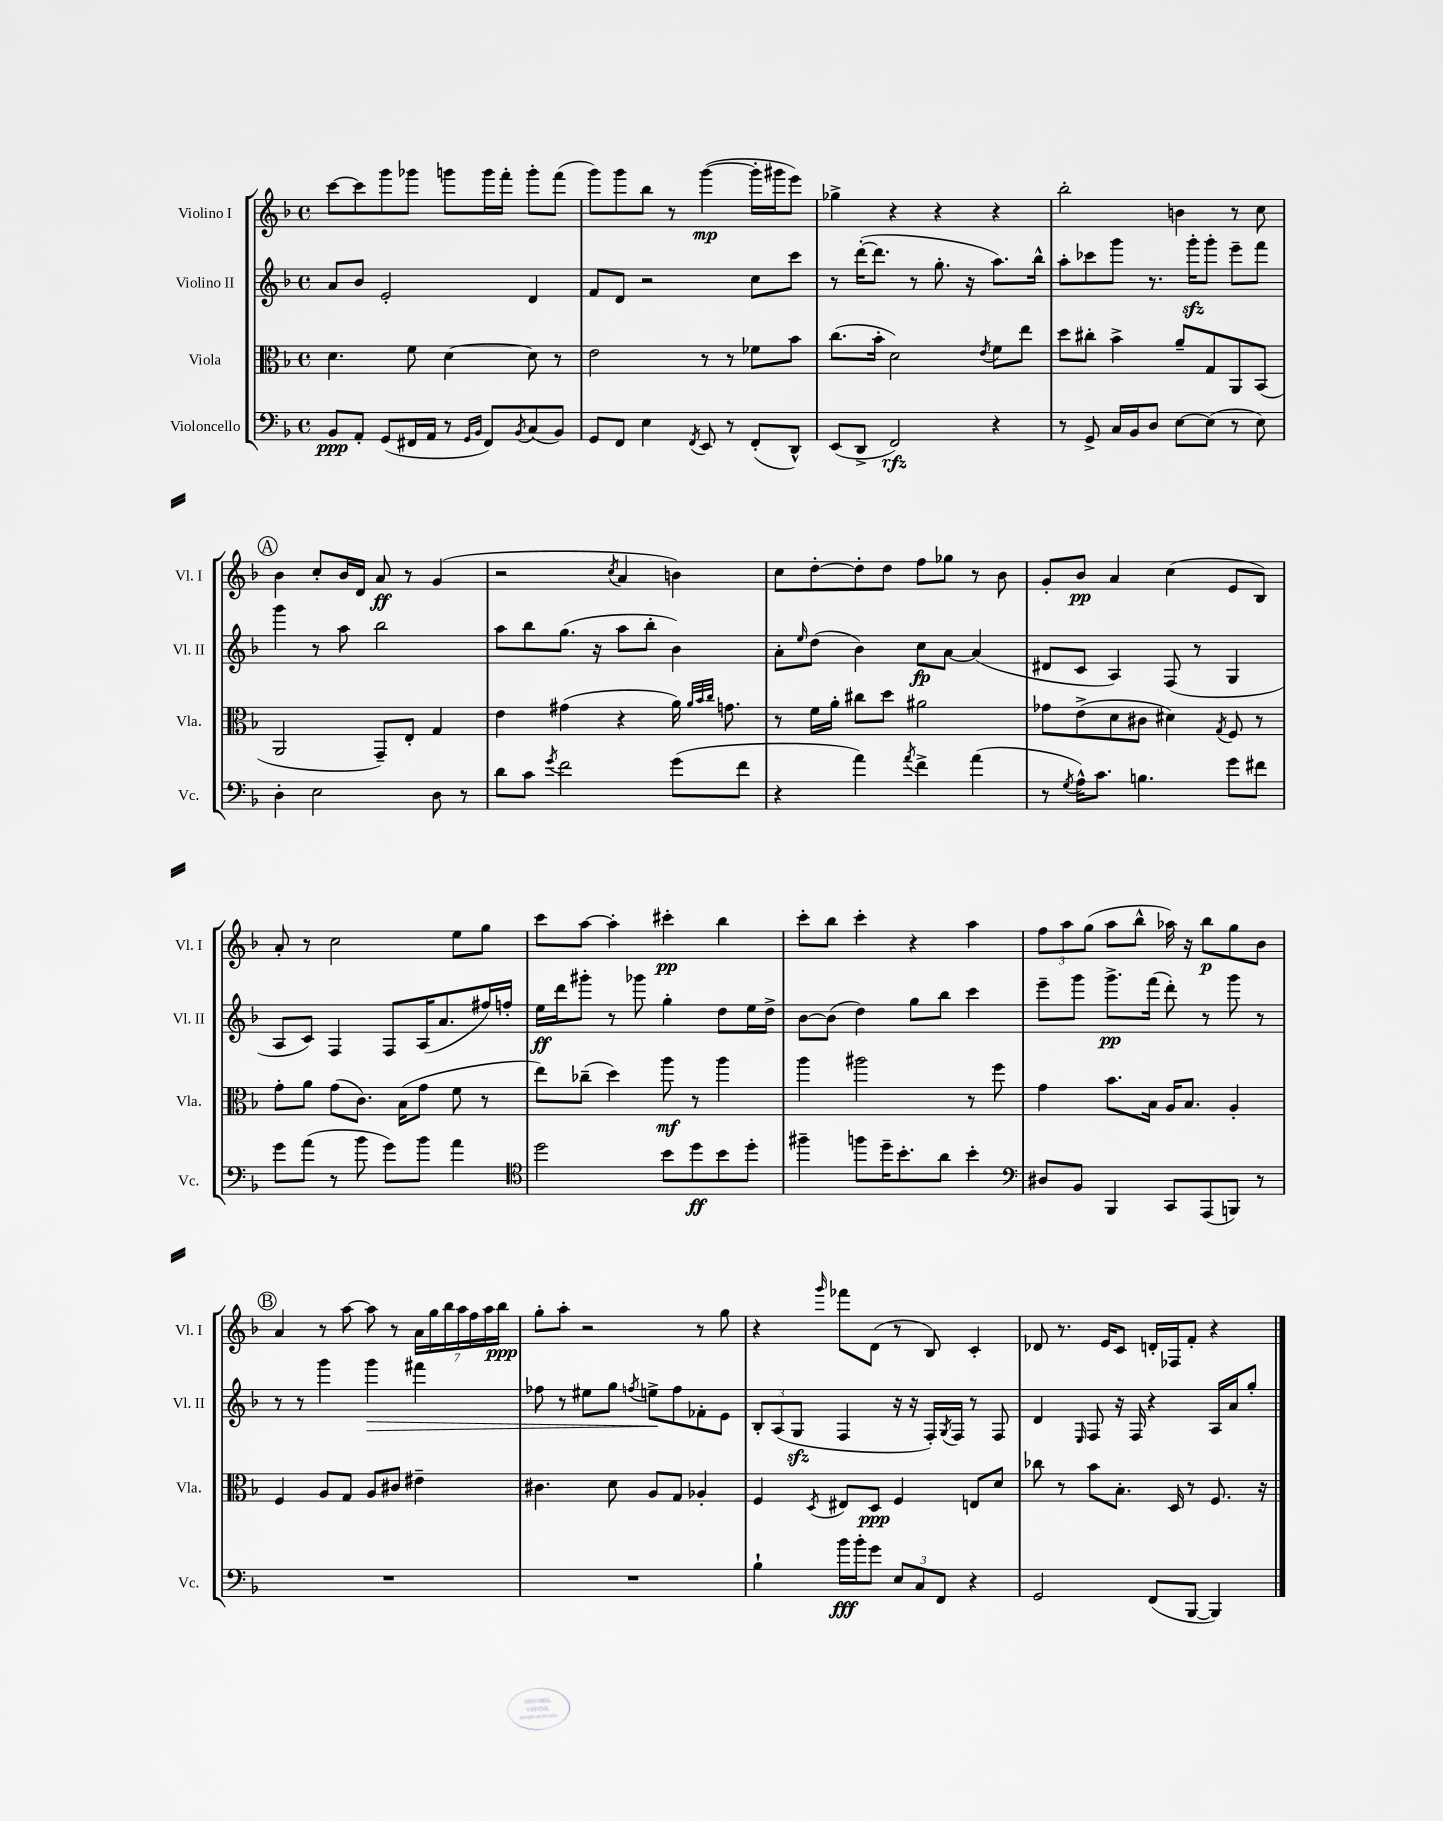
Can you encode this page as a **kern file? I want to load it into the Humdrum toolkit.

**kern	**kern	**kern	**kern
*staff4	*staff3	*staff2	*staff1
*clefF4	*clefC3	*clefG2	*clefG2
*k[b-]	*k[b-]	*k[b-]	*k[b-]
*M4/4	*M4/4	*M4/4	*M4/4
*met(c)	*met(c)	*met(c)	*met(c)
8BB-	4.d	8a	[8ccc
8AA'	.	8b-	8ccc]
(8GG	.	2e'	8ggg
16FF#	8f	.	8ggg-
16AA	.	.	.
8r	[4d	.	8ggg
16qqGG	.	.	.
16qqBB-	.	.	.
8FF#)	.	.	16ggg
.	.	.	16fff'
8qBB-	.	.	.
(8C	8d]	4d	8ggg'
8BB-)	8r	.	(8fff
=	=	=	=
8GG	2e	8f	8ggg)
8FF	.	8d	8ggg
4E	.	2r	8bb-
.	.	.	8r
8qFF	.	.	.
8EE	8r	.	([4ggg
8r	8r	.	.
(8FF'	8f-	8cc	16ggg']
.	.	.	16ggg#
8DD^^)	8b-	8ccc	8eee)
=	=	=	=
(8EE	(8.cc	8r	4gg-^
8DD^	.	([16ddd'	.
.	16b-'	8.ddd]	.
2FF)	2d)	.	4r
.	.	8r	.
.	.	8.gg'	4r
.	.	16r	.
.	8qe	.	.
4r	8f	8.aa)	4r
.	8ee	.	.
.	.	16bb-^^	.
=	=	=	=
8r	8dd	8aa'	2bb-'
8GG^	8cc#'	8ccc-	.
16C	4b-^	8ggg	.
16BB-	.	.	.
8D	.	8.r	.
[8E	8a~	.	4b
.	.	16ggg'	.
(8E]	8G	8ggg'	.
8r	8AA	8eee~	8r
8E)	(8BB-	8fff	8cc
=	=	=	=
4D'	2AA	4ggg	4b-
2E	.	8r	8cc'
.	.	8aa	16b-
.	.	.	16d
.	8GG~)	2bb-	8a
.	8E'	.	8r
8D	4G	.	(4g
8r	.	.	.
=	=	=	=
8d	4e	8aa	2r
8c	.	8bb-	.
8qg	.	.	.
2f	(4g#	(8.gg	.
.	.	16r	.
.	.	.	8qcc
.	4r	8aa	4a
.	.	8bb-'	.
(8g	16a)	4b-)	4b)
.	32qqa	.	.
.	32qqb-	.	.
.	32qqcc	.	.
.	8.g	.	.
8f	.	.	.
=	=	=	=
4r	8r	8a'	8cc
.	.	16qqee	.
.	16f	(8dd	[8dd'
.	16a'	.	.
4a)	8cc#	4b-)	8dd']
.	8dd	.	8dd
8qa	.	.	.
4f^	2a#	8cc	8ff
.	.	[8a	8gg-
(4a	.	(4a]	8r
.	.	.	8b-
=	=	=	=
8r	8g-	8d#	8g'
8qG	.	.	.
16A^^)	(8e^	8c	8b-
8.c	.	.	.
.	8d	4A)	4a
4.B	8c#	.	.
.	4d#)	(8F	(4cc
.	.	8r	.
.	8qG	.	.
8g	8F	4G	8e
8f#	8r	.	8B-)
=	=	=	=
8g	8g'	8A	8a'
(8a	8a	8c)	8r
8r	(8g	4F	2cc
8b-	8.c)	.	.
8g)	.	8F	.
.	(16B-	.	.
8b-	8g	(16A	.
.	.	8.a	.
4a	8f	.	8ee
.	8r	16ff#)	8gg
.	.	16ff'	.
=	=	=	=
*clefC4	*	*	*
2dd	8ee)	16ee	8ccc
.	.	16ddd	.
.	(8cc-~	8ggg#'	[8aa
.	4dd)	8r	4aa']
.	.	8ggg-	.
8b-	8aa	4gg'	4ccc#'
8dd	8r	.	.
8b-	4aa	8dd	4bb-
8dd'	.	16ee	.
.	.	16dd^	.
=	=	=	=
4ff#~	4aa	[8b-	8ccc'
.	.	(8b-]	8bb-
8ff	2aa#	4dd)	4ccc'
16dd~	.	.	.
8.b-'	.	.	.
.	.	8gg	4r
8a	.	8bb-	.
4b-'	8r	4ccc	4aa
.	8ff	.	.
=	=	=	=
*clefF4	*	*	*
8D#	4g	8eee~	12ff
.	.	.	12aa
8BB-	.	8ggg	.
.	.	.	(12gg
4BBB-	8.b-	8.ggg^	8aa
.	.	.	8bb-^^
.	16B-	(16fff	.
8CC	16A	8ddd')	16aa-)
.	8.B-	.	16r
(8AAA	.	8r	8bb-
8BBB)	4A'	8ggg	8gg
8r	.	8r	8b-
=	=	=	=
1r	4F	8r	4a
.	.	8r	.
.	8A	4ggg	8r
.	8G	.	[8aa
.	8A	4ggg	8aa]
.	8c#	.	8r
.	4e#~	4fff#	28a
.	.	.	28gg
.	.	.	28bb-
.	.	.	28aa
.	.	.	28ff
.	.	.	28aa
.	.	.	28bb-
=	=	=	=
1r	4.c#	8ff-	8gg'
.	.	8r	8aa'
.	.	8ee#	2r
.	8d	8gg	.
.	.	8qff	.
.	8A	8ee^	.
.	8G	8ff	.
.	4A-'	8f-'	8r
.	.	8e	8gg
=	=	=	=
4B-`	4F	12B-'	4r
.	.	(12A	.
.	.	12G	.
.	8qD	.	16qqggg
16b-	8E#	4F	8fff-
16b-'	.	.	.
8g	8D	.	(8d
12E	4F	16r	8r
.	.	16r	.
12C	.	.	.
.	.	16F')	8B-)
12FF	.	.	.
.	.	8qG	.
.	.	16F	.
4r	8E	8r	4c'
.	8d	8F	.
=	=	=	=
2GG	8cc-	4d	8d-
.	8r	.	8.r
.	.	16qqE	.
.	8b-	8F	.
.	.	.	16e
.	8.B-'	16r	8c
.	.	16F	.
(8FF	.	4r	16d'
.	16D	.	16F-
[8BBB-	8r	.	8f'
4BBB-])	8.F	16A	4r
.	.	16a	.
.	.	8gg'	.
.	16r	.	.
==	==	==	==
*-	*-	*-	*-
